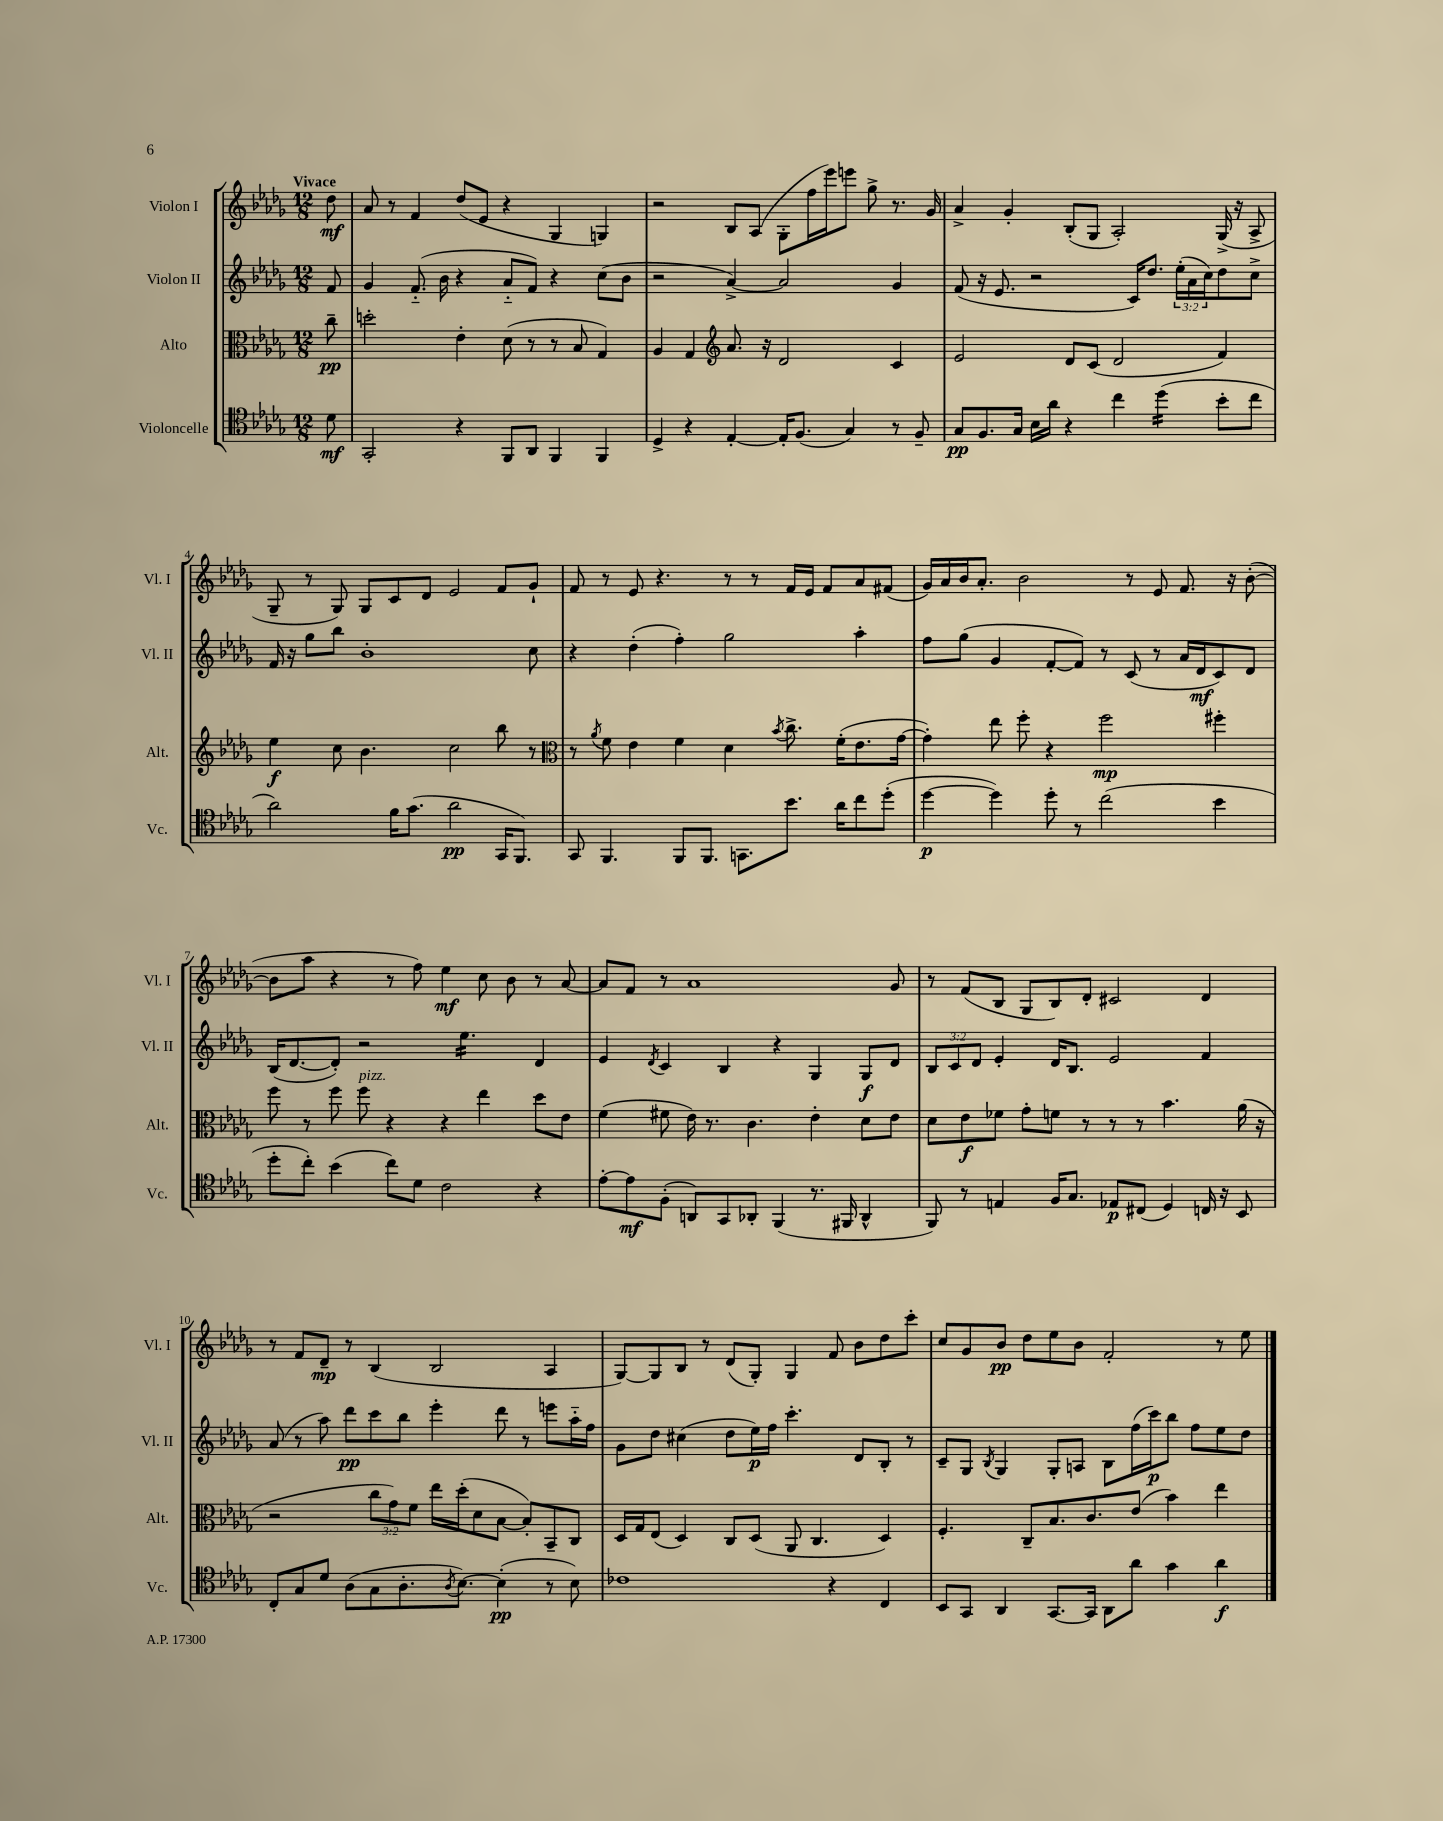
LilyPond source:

<<
\new StaffGroup <<
\new Staff = "s0" \with { instrumentName = "Violon I" shortInstrumentName = "Vl. I" } {
    \clef treble \key des \major \numericTimeSignature \time 12/8 \partial 8 \tempo "Vivace"
    des''8\mf |
    aes'8 r8 f'4 des''8( ees'8 r4 ges4 g4) |
    r2 bes8 aes8( ges8-. f''16 ees'''16) e'''8 ges''8-> r8. ges'16 |
    aes'4-> ges'4-. bes8-.( ges8 aes2-.) ges16->( r16 aes8-> |
    ges8-- r8 ges8) ges8 c'8 des'8 ees'2 f'8 ges'8-! |
    f'8 r8 ees'8 r4. r8 r8 f'16 ees'16 f'8 aes'8 fis'8( |
    ges'16) aes'16 bes'16 aes'8.-. bes'2 r8 ees'8 f'8. r16 bes'8~-.( |
    bes'8 aes''8 r4 r8 f''8) ees''4\mf c''8 bes'8 r8 aes'8~ |
    aes'8 f'8 r8 aes'1 ges'8 |
    r8 f'8( bes8 ges8 bes8) des'8-. cis'2 des'4 |
    r8 f'8 des'8--\mp r8 bes4( bes2 aes4 |
    ges8~) ges8 bes8 r8 des'8( ges8-.) ges4 f'8 bes'8 des''8 c'''8-. |
    c''8 ges'8 bes'8\pp des''8 ees''8 bes'8 f'2-. r8 ees''8 \bar "|." |
}
\new Staff = "s1" \with { instrumentName = "Violon II" shortInstrumentName = "Vl. II" } {
    \clef treble \key des \major \numericTimeSignature \time 12/8 \override Staff.TupletNumber.text = #tuplet-number::calc-fraction-text \partial 8
    f'8 |
    ges'4 f'8.-_( bes'16 r4 aes'8-_ f'8) r4 c''8( bes'8 |
    r2 aes'4~->) aes'2 ges'4 |
    f'8( r16 ees'8. r2 c'16) des''8. \tuplet 3/2 { ees''16-.( aes'16 c''16) } des''8 c''8-> |
    f'16 r16 ges''8 bes''8 bes'1-. c''8 |
    r4 des''4-.( f''4-.) ges''2 aes''4-. |
    f''8 ges''8( ges'4 f'8~-. f'8) r8 c'8( r8 aes'16 des'16\mf c'8) des'8 |
    bes16( des'8.~ des'8-.) r2 ees''4.:16 des'4 |
    ees'4 \acciaccatura { des'8 } c'4 bes4 r4 ges4 ges8\f des'8 |
    \tuplet 3/2 { bes8 c'8 des'8 } ees'4-. des'16 bes8. ees'2 f'4 |
    aes'8( r8 aes''8) des'''8\pp c'''8 bes''8 ees'''4-. des'''8 r8 e'''8 aes''16-_ f''16 |
    ges'8 des''8 cis''4( des''8 ees''16\p) f''16 c'''4.-. des'8 bes8-. r8 |
    c'8-- ges8 \acciaccatura { bes8 } ges4 ges8-. a8 bes8 f''16( c'''16\p) bes''8 f''8 ees''8 des''8 \bar "|." |
}
\new Staff = "s2" \with { instrumentName = "Alto" shortInstrumentName = "Alt." } {
    \clef alto \key des \major \numericTimeSignature \time 12/8 \override Staff.TupletNumber.text = #tuplet-number::calc-fraction-text \partial 8
    c''8--\pp |
    d''2-. ees'4-. des'8( r8 r8 bes8 ges4) |
    aes4 ges4 \clef treble aes'8. r16 des'2 c'4 |
    ees'2 des'8 c'8( des'2 f'4) |
    ees''4\f c''8 bes'4. c''2 bes''8 r8 |
    \clef alto r8 \acciaccatura { aes'8 } f'8 ees'4 f'4 des'4 \acciaccatura { bes'8 } c''8.-> f'16-.( ees'8. ges'16~ |
    ges'4-.) ees''8 f''8-. r4 f''2\mp fis''4-. |
    f''8 r8 f''8 f''8^\markup { \italic "pizz." } r4 r4 ees''4 des''8 ees'8 |
    f'4( fis'8 ees'16) r8. c'4. ees'4-. des'8 ees'8 |
    des'8 ees'8\f fes'8 ges'8-. f'8 r8 r8 r8 bes'4. aes'16( r16 |
    r2 \tuplet 3/2 { c''8 ges'8) f'8 } ees''16 des''16-.( des'8 bes8~ bes8-.) bes,8-- c8 |
    des16 ges16 ees8( des4) c8 des8( aes,8 c4. des4) |
    f4.-. c8-- bes8. c'8. ees'8( bes'4) ees''4 \bar "|." |
}
\new Staff = "s3" \with { instrumentName = "Violoncelle" shortInstrumentName = "Vc." } {
    \clef tenor \key des \major \numericTimeSignature \time 12/8 \partial 8
    des'8\mf |
    ges,2-. r4 f,8 aes,8 f,4 f,4 |
    des4-> r4 ees4~-. ees16-. f8.( ges4) r8 f8-- |
    ges8\pp f8. ges16 bes16 aes'16 r4 c''4 des''4:16( bes'8-. c''8 |
    aes'2) f'16 ges'8.( aes'2\pp ges,16 f,8.) |
    ges,8 f,4. f,8 f,8. g,8. bes'8. aes'16 c''8 des''8-.( |
    des''4~\p des''4) des''8-. r8 c''2( bes'4 |
    des''8-. c''8-.) bes'4( c''8) des'8 c'2 r4 |
    ees'8~-. ees'8\mf f8-.( a,8) ges,8 aes,8-. f,4( r8. fis,16 aes,4-^ |
    f,8) r8 e4 f16 ges8. ees8\p cis8( des4) c16 r16 bes,8 |
    c8-. ges8 des'8 aes8( ges8 aes8.-. \acciaccatura { aes8 } bes8.~) bes4-.\pp( r8 bes8) |
    ces'1 r4 c4 |
    bes,8 ges,8 aes,4 ges,8.~ ges,16 aes,8 aes'8 ges'4 aes'4\f \bar "|." |
}
>>
>>
